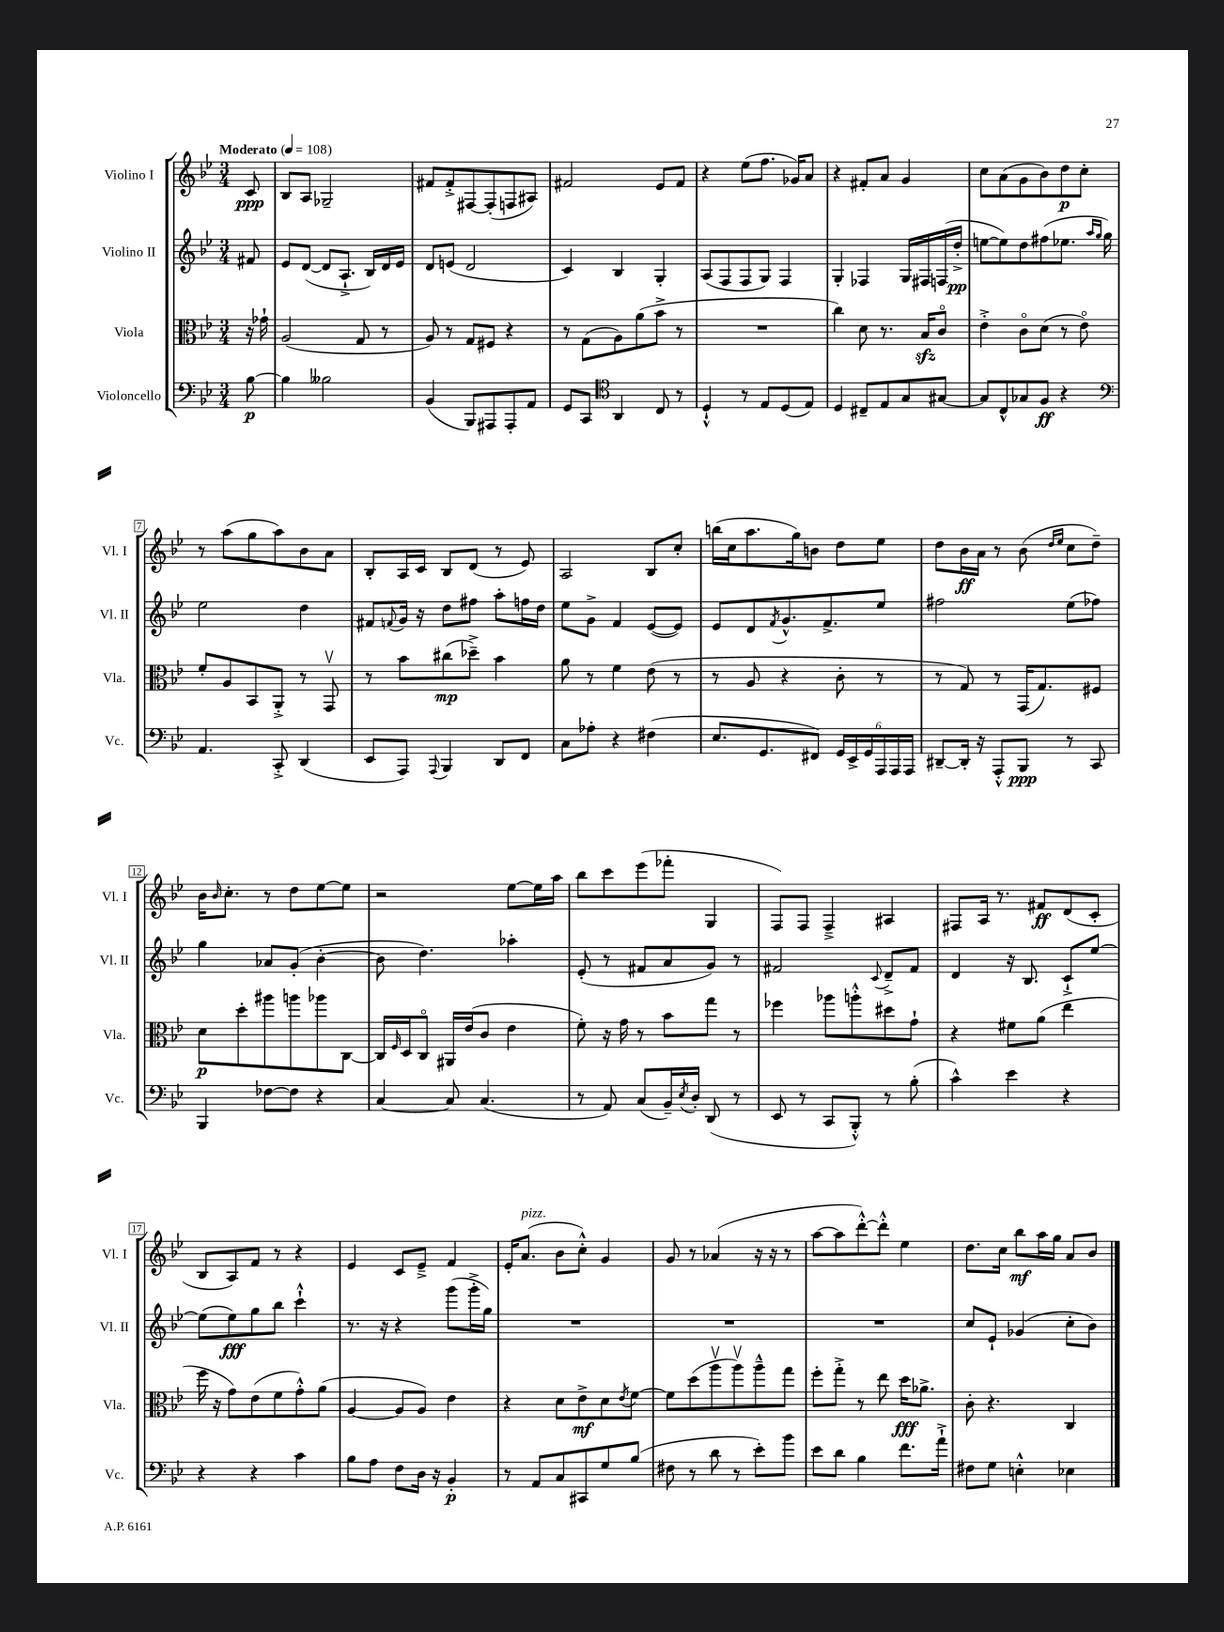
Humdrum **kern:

**kern	**dynam	**kern	**dynam	**kern	**dynam	**kern	**dynam
*part4	*part4	*part3	*part3	*part2	*part2	*part1	*part1
*staff4	*staff4	*staff3	*staff3	*staff2	*staff2	*staff1	*staff1
*I"Violoncello	*	*I"Viola	*	*I"Violino II	*	*I"Violino I	*
*I'Vc.	*	*I'Vla.	*	*I'Vl. II	*	*I'Vl. I	*
*clefF4	*	*clefC3	*	*clefG2	*	*clefG2	*
*k[b-e-]	*	*k[b-e-]	*	*k[b-e-]	*	*k[b-e-]	*
*M3/4	*	*M3/4	*	*M3/4	*	*M3/4	*
*MM108	*	*MM108	*	*MM108	*	*MM108	*
=	=	=	=	=	=	=	=
!	!	!	!	!	!	!LO:TX:a:B:t=Moderato	!
[8B-\	p	16r	.	8f#X/	.	8c/	ppp
.	.	16g-X`\	.	.	.	.	.
=1	=1	=1	=1	=1	=1	=1	=1
4B-\]	.	(2A/	.	8e-/L	.	8B-/L	.
.	.	.	.	([8d/J	.	8A/J	.
2B--X\	.	.	.	8d/L]	.	2G-X~/	.
.	.	.	.	8.A`^/J	.	.	.
.	.	8G/	.	.	.	.	.
.	.	.	.	16B-/LL)	.	.	.
.	.	8r	.	16d/	.	.	.
.	.	.	.	16e-/JJ	.	.	.
=2	=2	=2	=2	=2	=2	=2	=2
(4BB-/	.	8A/)	.	8d/L	.	8f#X/L	.
.	.	8r	.	(8en/J	.	8f#'^/	.
8BBB-/L)	.	8G/L	.	2d/	.	[8F#X/	.
8AAA#X/	.	8F#X/J	.	.	.	(8F#'/]	.
8AAA#'/	.	4r	.	.	.	8Fn/	.
8AA/J	.	.	.	.	.	8A#X/J)	.
=3	=3	=3	=3	=3	=3	=3	=3
8GG/L	.	8r	.	4c/)	.	2f#X/	.
8CC/J	.	(8G\L	.	.	.	.	.
*clefC4	*	*	*	*	*	*	*
4AA/	.	8A\)	.	4B-/	.	.	.
.	.	(8a\	.	.	.	.	.
8C/	.	8b-^\J	.	4G'/	.	8e-/L	.
8r	.	8r	.	.	.	8f#/J	.
=4	=4	=4	=4	=4	=4	=4	=4
4D`^^/	.	2.r	.	(8A/L	.	4r	.
.	.	.	.	8F/	.	.	.
8r	.	.	.	8F/	.	(8ee-\L	.
8E-/L	.	.	.	8G/J)	.	8.ff\J	.
(8D/	.	.	.	4F/	.	.	.
.	.	.	.	.	.	16g-X/KL)	.
8E-/J)	.	.	.	.	.	8a/J	.
=5	=5	=5	=5	=5	=5	=5	=5
4D/	.	4cc\)	.	4G'/	.	4r	.
8C#X~/L	.	8d\	.	4F-X/	.	8f#X'/L	.
8E-/	.	8.r	.	.	.	8a/J	.
8G/	.	.	.	16G/LL	.	4g/	.
.	.	16B-zz/KL	.	16F#X/	.	.	.
[8G#X/J	.	8c/J	.	(16Fn/	.	.	.
.	.	.	.	16dd'^/JJ	pp	.	.
=6	=6	=6	=6	=6	=6	=6	=6
8G#/L]	.	4e-'^\	.	[8een\L	.	8cc\L	.
8C^^/	.	.	.	8ee\])	.	(8a\	.
8G-X/	.	8c\L	.	8dd\	.	8g\	.
8F/J	ff	(8d\J	.	(8ff#X\	.	8b-\)	.
4r	.	8r	.	8.ee-X\J	.	8dd\	p
.	.	8e-\)	.	.	.	8cc'\J	.
.	.	.	.	16qqaa/LL	.	.	.
.	.	.	.	16qqgg/JJ	.	.	.
.	.	.	.	16gg\)	.	.	.
!!LO:LB:g=z
=7	=7	=7	=7	=7	=7	=7	=7
*clefF4	*	*	*	*	*	*	*
4.AA/	.	8f'/L	.	2ee-\	.	8r	.
.	.	8A/	.	.	.	(8aa\L	.
.	.	8BB-/	.	.	.	8gg\	.
8CC'^/	.	8AA'^/J	.	.	.	8aa\)	.
(4DD/	.	8r	.	4dd\	.	8b-\	.
.	.	8GGv/	.	.	.	8a\J	.
=8	=8	=8	=8	=8	=8	=8	=8
8EE-/L	.	8r	.	8f#X/L	.	8B-'/L	.
.	.	.	.	8qqfn/	.	.	.
8AAA/J)	.	8b-\L	.	16g/Jk	.	16A/L	.
.	.	.	.	16r	.	16c/JJ	.
8qqAAA/	.	.	.	.	.	.	.
4BBB-/	.	(8cc#X\	mp	8dd\L	.	8B-/L	.
.	.	8dd-X~^\J)	.	8ff#X\J	.	(8d/J	.
8DD/L	.	4b-\	.	8aa'\L	.	8r	.
8FF/J	.	.	.	16ffn\L	.	8e-/)	.
.	.	.	.	16dd\JJ	.	.	.
=9	=9	=9	=9	=9	=9	=9	=9
8C\L	.	8a\	.	8ee-\L	.	2A/	.
8A-X'\J	.	8r	.	8g^\J	.	.	.
4r	.	4f\	.	4f/	.	.	.
(4F#X\	.	(8e-\	.	([8e-/L	.	8B-/L	.
.	.	8r	.	8e-/J])	.	8cc'/J	.
=10	=10	=10	=10	=10	=10	=10	=10
8.E-/L	.	8r	.	8e-/L	.	(16bbn\LL	.
.	.	.	.	.	.	16cc\J	.
.	.	8A/	.	8d/	.	8.aa\	.
8.GG/	.	.	.	.	.	.	.
.	.	.	.	8qf/	.	.	.
.	.	4r	.	8.g^^/	.	.	.
.	.	.	.	.	.	16gg\k)	.
8FF#X/J)	.	.	.	.	.	8bn\J	.
.	.	.	.	8.f^/	.	.	.
24GG/LL	.	8c'\	.	.	.	8dd\L	.
24EE-^/	.	.	.	.	.	.	.
24GG/	.	.	.	.	.	.	.
24AAA/	.	8r	.	8ee-/J	.	8ee-\J	.
24AAA/	.	.	.	.	.	.	.
24AAA/JJ	.	.	.	.	.	.	.
=11	=11	=11	=11	=11	=11	=11	=11
[8DD#X~/L	.	8r	.	2ff#X\	.	8dd\L	.
16DD#'/Jk]	.	8G/)	.	.	.	16b-\L	ff
16r	.	.	.	.	.	16a\JJ	.
8AAA'^^/L	.	8r	.	.	.	8r	.
8BBB-/J	ppp	(16GG/KL	.	.	.	(8b-\	.
.	.	8.G/)	.	.	.	.	.
.	.	.	.	.	.	16qqdd/LL	.
.	.	.	.	.	.	16qqee-/JJ	.
8r	.	.	.	(8ee-\L	.	8cc\L	.
8CC/	.	8F#X/J	.	8ff-X\J)	.	8dd~\J)	.
!!LO:LB:g=z
=12	=12	=12	=12	=12	=12	=12	=12
4BBB-/	.	8d\L	p	4gg\	.	16b-\KL	.
.	.	.	.	.	.	16qqb-/	.
.	.	.	.	.	.	8.cc'\J	.
.	.	8dd'\	.	.	.	.	.
[8F-X\L	.	8aa#X\	.	8a-X/L	.	8r	.
8F-\J]	.	8aan\	.	(8g'/J	.	8dd\L	.
4r	.	8aa-X\	.	[4b-'\	.	[8ee-\	.
.	.	[8C\J	.	.	.	8ee-\J]	.
=13	=13	=13	=13	=13	=13	=13	=13
[4C/	.	16C/LL]	.	8b-\]	.	2r	.
.	.	16qqF/	.	.	.	.	.
.	.	16D/J	.	.	.	.	.
.	.	8C/J	.	4.dd\)	.	.	.
8C/]	.	16AA#X/LL	.	.	.	.	.
.	.	(16e-/J	.	.	.	.	.
(4.C/	.	8c/J	.	.	.	.	.
.	.	4e-\	.	4aa-X'\	.	[8ee-\L	.
.	.	.	.	.	.	16ee-\L]	.
.	.	.	.	.	.	16aa\JJ	.
=14	=14	=14	=14	=14	=14	=14	=14
8r	.	8f'\)	.	(8e-'/	.	8bb-\L	.
8AA/)	.	16r	.	8r	.	8ccc\	.
.	.	16g\	.	.	.	.	.
(8C/L	.	8r	.	8f#X/L	.	(8eee-\	.
16BB-~/L)	.	8b-\L	.	8a/	.	8fff-X'\J	.
8qE-/	.	.	.	.	.	.	.
16D'/JJ	.	.	.	.	.	.	.
(8DD/	.	8gg\J	.	8g/J)	.	4G/	.
8r	.	8r	.	8r	.	.	.
=15	=15	=15	=15	=15	=15	=15	=15
8EE-/	.	4ff-X\	.	2f#X/	.	8F/L)	.
8r	.	.	.	.	.	8F/J	.
8CC/L	.	8aa-X\L	.	.	.	4F~^/	.
8BBB-'^^/J)	.	8aan'^^\	.	.	.	.	.
.	.	.	.	8qqc/	.	.	.
8r	.	8dd#X\	.	8d~^/L	.	4A#X/	.
(8B-'\	.	8g`\J	.	8f#/J	.	.	.
=16	=16	=16	=16	=16	=16	=16	=16
4c^^\)	.	4r	.	4d/	.	8F#X/L	.
.	.	.	.	.	.	16A/Jk	.
.	.	.	.	.	.	8.r	.
4e-\	.	8f#X\L	.	16r	.	.	.
.	.	.	.	8.B-/	.	.	.
.	.	(8a\J	.	.	.	8f#X/L	ff
4r	.	4ee-\	.	8c`^/L	.	(8d/	.
.	.	.	.	[8ee-/J	.	8c'/J	.
!!LO:LB:g=z
=17	=17	=17	=17	=17	=17	=17	=17
4r	.	16ff\	.	(8ee-\L]	.	8B-/L	.
.	.	16r	.	.	.	.	.
.	.	8g\L)	.	8ee-\)	fff	8A/)	.
4r	.	(8e-\	.	8gg\	.	8f/J	.
.	.	8f\	.	8bb-\J	.	8r	.
4c\	.	8g'^^\)	.	4ccc`^^\	.	4r	.
.	.	(8a\J	.	.	.	.	.
=18	=18	=18	=18	=18	=18	=18	=18
8B-\L	.	[4A/	.	8.r	.	4e-/	.
8A\J	.	.	.	.	.	.	.
.	.	.	.	16r	.	.	.
8F\L	.	8A/L]	.	4r	.	8c/L	.
16D\Jk	.	8A/J)	.	.	.	8e-~^/J	.
16r	.	.	.	.	.	.	.
4BB-'/	p	4e-\	.	(8ggg\L	.	4f/	.
.	.	.	.	16ggg'^\L	.	.	.
.	.	.	.	16gg\JJ)	.	.	.
=19	=19	=19	=19	=19	=19	=19	=19
8r	.	4r	.	2.r	.	16e-'/KL	.
!	!	!	!	!	!	!LO:TX:a:i:t=pizz.	!
.	.	.	.	.	.	(8.a/J	.
8AA/L	.	.	.	.	.	.	.
8C/	.	8d\L	.	.	.	8b-\L	.
8CC#X/	.	8e-^\	mf	.	.	8cc'^^\J)	.
8G/	.	8d\	.	.	.	4g/	.
.	.	8qe-/	.	.	.	.	.
(8B-/J	.	[8f\J	.	.	.	.	.
=20	=20	=20	=20	=20	=20	=20	=20
8F#X\	.	8f\L]	.	2.r	.	8g/	.
8r	.	(8dd\	.	.	.	8r	.
8d\	.	8aav\	.	.	.	(4a-X/	.
8r	.	8aav\)	.	.	.	.	.
8e-'\L)	.	8aa~^^\	.	.	.	16r	.
.	.	.	.	.	.	16r	.
8b-\J	.	8gg\J	.	.	.	8r	.
=21	=21	=21	=21	=21	=21	=21	=21
8e-\L	.	8ff'\L	.	2.r	.	[8aa\L	.
8d\J	.	8gg'^\J	.	.	.	8aa\]	.
4B-\	.	8r	.	.	.	[8ddd'^^\)	.
.	.	8ee-\	.	.	.	8ddd'^^\J]	.
8.f\L	.	16dd\KL	fff	.	.	4ee-\	.
.	.	8.a-X^\J	.	.	.	.	.
16a`^\Jk	.	.	.	.	.	.	.
=22	=22	=22	=22	=22	=22	=22	=22
8F#X\L	.	8c'\	.	8cc/L	.	8.dd\L	.
8G\J	.	4.r	.	8e-`/J	.	.	.
.	.	.	.	.	.	16cc\Jk	.
4En'^^\	.	.	.	(4g-X/	.	8bb-\L	mf
.	.	.	.	.	.	16aa\L	.
.	.	.	.	.	.	16gg\JJ	.
4E-X\	.	4C/	.	8cc'\L	.	8a/L	.
.	.	.	.	8b-\J)	.	8b-/J	.
==	==	==	==	==	==	==	==
*-	*-	*-	*-	*-	*-	*-	*-
